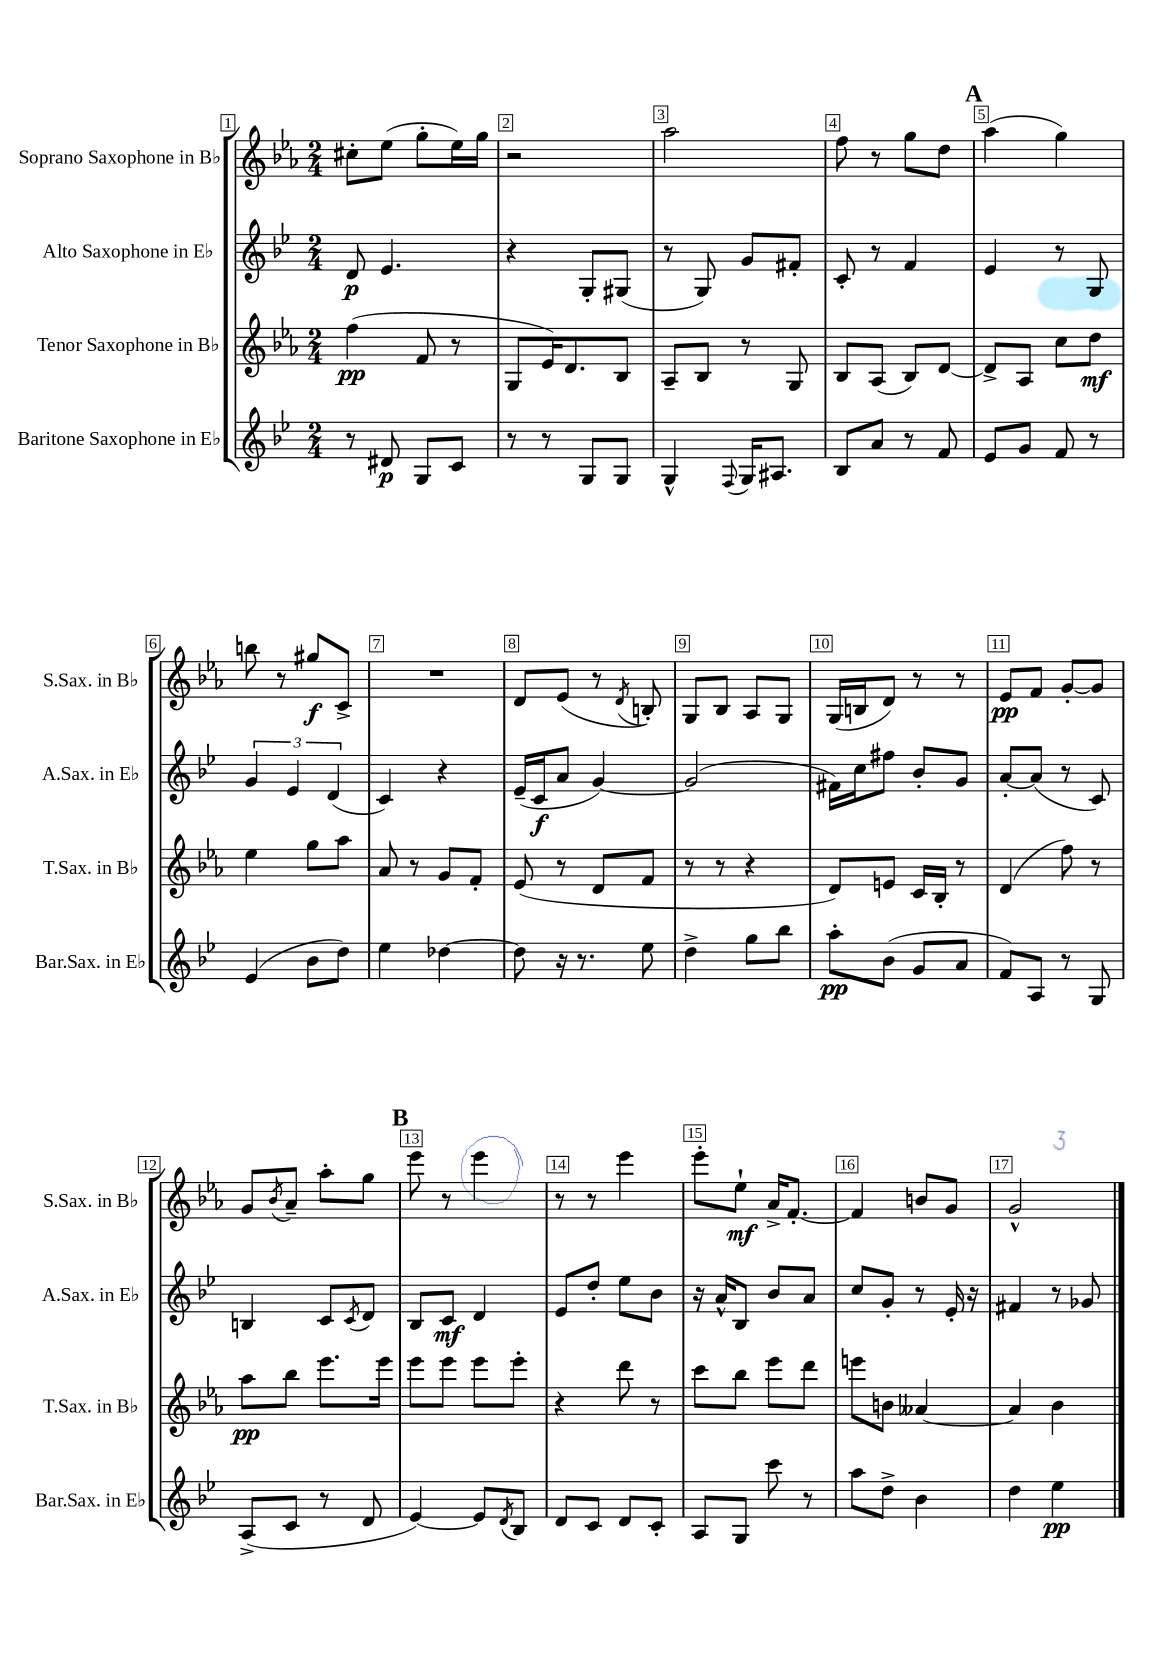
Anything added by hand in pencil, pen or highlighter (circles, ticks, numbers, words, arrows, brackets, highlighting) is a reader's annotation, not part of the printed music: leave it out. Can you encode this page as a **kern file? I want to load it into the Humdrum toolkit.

**kern	**kern	**kern	**kern
*staff4	*staff3	*staff2	*staff1
*clefG2	*clefG2	*clefG2	*clefG2
*k[b-e-]	*k[b-e-a-]	*k[b-e-]	*k[b-e-a-]
*M2/4	*M2/4	*M2/4	*M2/4
8r	(4ff	8d	8cc#'
8d#	.	4.e-	(8ee-
8G	8f	.	8gg'
8c	8r	.	16ee-)
.	.	.	16gg
=	=	=	=
8r	8G	4r	2r
8r	16e-)	.	.
.	8.d	.	.
8G	.	8G'	.
8G	8B-	(8G#	.
=	=	=	=
4G^^	8A-~	8r	2aa-
.	8B-	8G)	.
8qqF	.	.	.
16G	8r	8g	.
8.A#	.	.	.
.	8G	8f#'	.
=	=	=	=
8B-	8B-	8c'	8ff
8a	(8A-	8r	8r
8r	8B-)	4f	8gg
8f	[8d	.	8dd
=	=	=	=
8e-	8d^]	4e-	(4aa-
8g	8A-	.	.
8f	8cc	8r	4gg)
8r	8dd	8G	.
=	=	=	=
(4e-	4ee-	6g	8bb
.	.	.	8r
.	.	6e-	.
8b-	8gg	.	8gg#
.	.	(6d	.
8dd)	8aa-	.	8c^
=	=	=	=
4ee-	8a-	4c)	2r
.	8r	.	.
[4dd-	8g	4r	.
.	8f'	.	.
=	=	=	=
8dd-]	(8e-	(16e-~	8d
.	.	16c	.
16r	8r	8a	(8e-
8.r	.	.	.
.	8d	[4g)	8r
.	.	.	8qd
8ee-	8f	.	8B')
=	=	=	=
4dd^	8r	(2g]	8G
.	8r	.	8B-
8gg	4r	.	8A-
8bb-	.	.	8G
=	=	=	=
8aa'	8d)	16f#)	(16G
.	.	16cc	16B
(8b-	8e	8ff#	8d)
8g	16c	8b-'	8r
.	16B-'	.	.
8a	8r	8g	8r
=	=	=	=
8f)	(4d	[8a'	8e-
8A	.	(8a]	8f
8r	8ff)	8r	[8g'
8G	8r	8c)	8g]
=	=	=	=
(8A^	8aa-	4B	8g
.	.	.	8qb-
8c	8bb-	.	8a-~
8r	8.eee-	8c	8aa-'
.	.	8qc	.
8d	.	8d	8gg
.	16eee-	.	.
=	=	=	=
[4e-)	8eee-	8B-	8eee-
.	8eee-	8c	8r
8e-]	8eee-	4d	4eee-
8qd	.	.	.
8B-	8eee-'	.	.
=	=	=	=
8d	4r	8e-	8r
8c	.	8dd'	8r
8d	8ddd	8ee-	4eee-
8c'	8r	8b-	.
=	=	=	=
8A	8ccc	16r	8eee-'
.	.	16a^^	.
8G	8bb-	8B-	8ee-`
8ccc	8eee-	8b-	16a-^
.	.	.	[8.f'
8r	8ddd	8a	.
=	=	=	=
8aa	8eee	8cc	4f]
8dd^	8b	8g'	.
4b-	[4a--	8r	8b
.	.	16e-'	8g
.	.	16r	.
=	=	=	=
4dd	4a--]	4f#	2g^^
4ee-	4b-	8r	.
.	.	8g-	.
==	==	==	==
*-	*-	*-	*-
